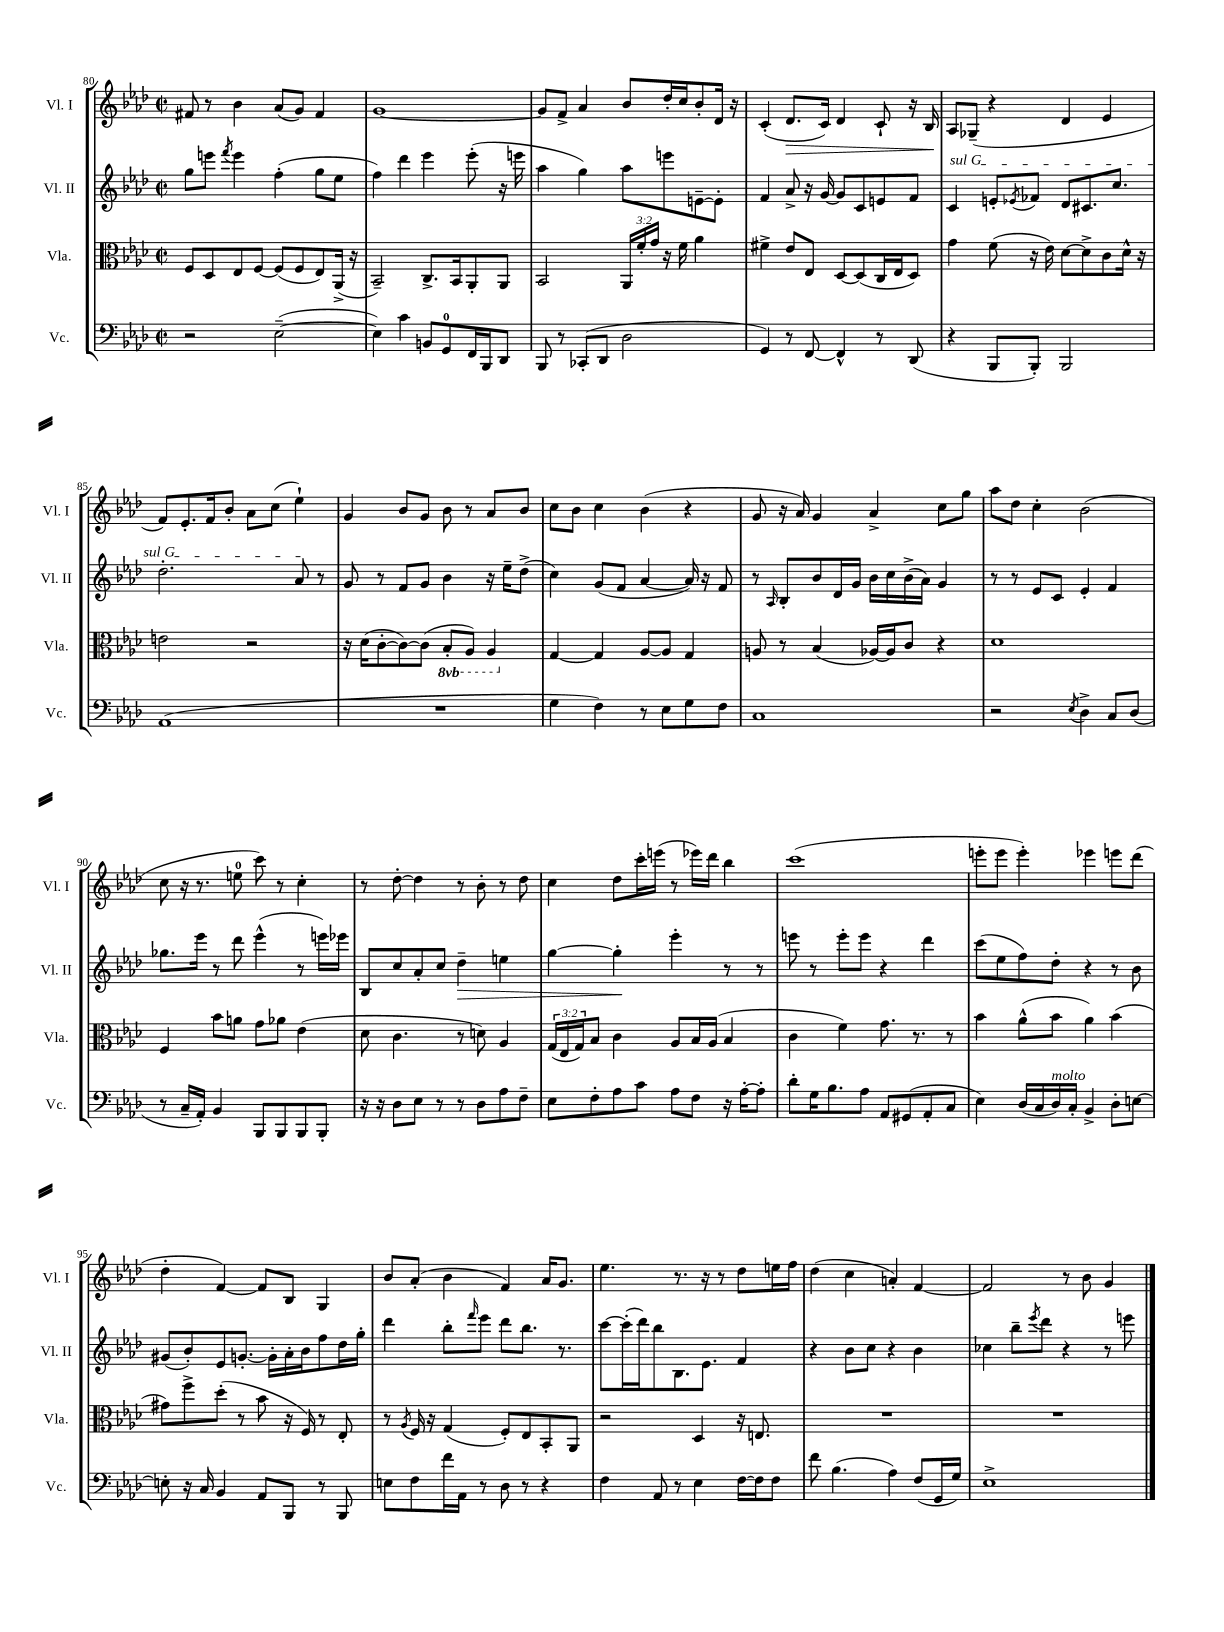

**kern	**kern	**kern	**dynam	**kern	**dynam
*part4	*part3	*part2	*part2	*part1	*part1
*staff4	*staff3	*staff2	*staff2	*staff1	*staff1
*I"Vc.	*I"Vla.	*I"Vl. II	*	*I"Vl. I	*
*I'Vc.	*I'Vla.	*I'Vl. II	*	*I'Vl. I	*
*clefF4	*clefC3	*clefG2	*	*clefG2	*
*k[b-e-a-d-]	*k[b-e-a-d-]	*k[b-e-a-d-]	*	*k[b-e-a-d-]	*
*M2/2	*M2/2	*M2/2	*	*M2/2	*
*met(c|)	*met(c|)	*met(c|)	*	*met(c|)	*
=80	=80	=80	=80	=80	=80
2r	8F/L	8gg\L	.	8f#X/	.
.	8D-/	8eeen\J	.	8r	.
.	.	8qfff/	.	.	.
.	8E-/	4eee\	.	4b-\	.
.	[8F/J	.	.	.	.
([2E-~\	(8F/L]	(4ff'\	.	(8a-/L	.
.	8F/	.	.	8g/J)	.
.	8E-/)	8gg\L	.	4f#/	.
.	(16AA-^/Jk	8ee-\J	.	.	.
.	16r	.	.	.	.
=81	=81	=81	=81	=81	=81
4E-\])	2BB-~/)	4ff\)	.	[1g	.
4c\	.	4ddd-\	.	.	.
8BBn/L	8.C^/L	4eee-\	.	.	.
8GG/	.	.	.	.	.
.	16BB-/k	.	.	.	.
16FF/L	8AA-'/	(8eee-'\	.	.	.
16BBB-/J	.	.	.	.	.
8DD-/J	8AA-/J	16r	.	.	.
.	.	16eeen\	.	.	.
=82	=82	=82	=82	=82	=82
8BBB-/	2BB-/	4aa-\	.	8g/L]	.
8r	.	.	.	8f^/J	.
(8CC-X'/L	.	4gg\)	.	4a-/	.
8DD-/J	.	.	.	.	.
2D-\	24AA-/LL	8aa-\L	.	8b-/L	.
.	24f'/	.	.	.	.
.	24g/JJ	.	.	.	.
.	16r	8eeen\	.	16dd-'/L	.
.	16f\	.	.	16cc/J	.
.	4a-\	[8en~\	.	8b-'/	.
.	.	8e'\J]	.	16d-/Jk	.
.	.	.	.	16r	.
=83	=83	=83	=83	=83	=83
4GG/)	4f#X^\	4f/	.	(4c'/	.
!	!	!	!	!	!LO:HP:b
8r	8e-/L	8a-^/	.	8.d-/L	>
[8FF/	8E-/J	16r	.	.	.
.	.	[16g/	.	16c/Jk)	.
4FF^^/]	[8D-/L	8g/L]	.	4d-/	.
.	(8D-/]	8c/	.	.	.
8r	16C/L	8en/	.	8c`/	.
.	16E-/J	.	.	.	.
(8DD-/	8D-/J)	8f/J	.	16r	.
.	.	.	.	16B-/	.
.	.	.	.	.	]
=84	=84	=84	=84	=84	=84
!	!	!LO:TX:a:i:t=sul G	!	!	!
4r	4g\	4c/	.	8A-/L	.
.	.	.	.	(8G-X~/J	.
8BBB-/L	(8f\	8en'/L	.	4r	.
.	.	8qe-X/	.	.	.
8BBB-'/J)	16r	8f-X/J	.	.	.
.	16e-\)	.	.	.	.
2BBB-/	[8d-\L	8d-/L	.	4d-/	.
.	8d-^\]	8.c#X/	.	.	.
.	8c\	.	.	4e-/	.
.	.	8.cc/J	.	.	.
.	16d-^^\Jk	.	.	.	.
.	16r	.	.	.	.
!!LO:LB:g=z
=85	=85	=85	=85	=85	=85
(1AA-	2en\	2.dd-'\	.	8f/L)	.
.	.	.	.	8.e-'/	.
.	.	.	.	16f/k	.
.	.	.	.	8b-'/J	.
.	2r	.	.	8a-\L	.
.	.	.	.	(8cc\J	.
.	.	8a-/	.	4ee-`\)	.
.	.	8r	.	.	.
=86	=86	=86	=86	=86	=86
1r	16r	8g/	.	4g/	.
.	(16d-\KL	.	.	.	.
.	[8c'\	8r	.	.	.
.	8c\_)	8f/L	.	8b-/L	.
.	(8c\J]	8g/J	.	8g/J	.
*	*8ba	*	*	*	*
.	8BB-'/L	4b-\	.	8b-\	.
.	8AA-/J)	.	.	8r	.
.	4AA-/	16r	.	8a-/L	.
.	.	16ee-~\KL	.	.	.
.	.	(8dd-^\J	.	8b-/J	.
=87	=87	=87	=87	=87	=87
*	*X8ba	*	*	*	*
4G\	[4G/	4cc\)	.	8cc\L	.
.	.	.	.	8b-\J	.
4F\)	4G/]	(8g/L	.	4cc\	.
.	.	8f/J	.	.	.
8r	[8A-/L	[4a-/	.	(4b-\	.
8E-\L	8A-/J]	.	.	.	.
8G\	4G/	16a-/])	.	4r	.
.	.	16r	.	.	.
8F\J	.	8f/	.	.	.
=88	=88	=88	=88	=88	=88
1C	8An/	8r	.	8g/	.
.	.	16qqA-/	.	.	.
.	8r	8B-'/L	.	16r	.
.	.	.	.	16a-/)	.
.	(4B-/	8b-/	.	4g/	.
.	.	16d-/L	.	.	.
.	.	16g/JJ	.	.	.
.	[16A-X/LL)	16b-\LL	.	4a-^/	.
.	16A-/J]	16cc\	.	.	.
.	8c/J	(16b-^\	.	.	.
.	.	16a-\JJ)	.	.	.
.	4r	4g/	.	8cc\L	.
.	.	.	.	8gg\J	.
=89	=89	=89	=89	=89	=89
2r	1d-	8r	.	8aa-\L	.
.	.	8r	.	8dd-\J	.
.	.	8e-/L	.	4cc'\	.
.	.	8c/J	.	.	.
8qE-/	.	.	.	.	.
4D-^\	.	4e-'/	.	(2b-\	.
8C/L	.	4f/	.	.	.
(8D-/J	.	.	.	.	.
!!LO:LB:g=z
=90	=90	=90	=90	=90	=90
8r	4F/	8.gg-X\L	.	8cc\	.
16C~/LL	.	.	.	16r	.
16AA-'/JJ)	.	16eee-\Jk	.	8.r	.
4BB-/	8b-\L	8r	.	.	.
.	8an\J	8ddd-\	.	8een\	.
8BBB-/L	8g\L	(4eee-^^\	.	8ccc\)	.
8BBB-/	8a-X\J	.	.	8r	.
8BBB-/	(4e-\	8r	.	4cc'\	.
8BBB-'/J	.	16eeen\LL)	.	.	.
.	.	16eee-X\JJ	.	.	.
=91	=91	=91	=91	=91	=91
16r	8d-\	8B-/L	.	8r	.
16r	.	.	.	.	.
8D-\L	4.c\	8cc/	.	[8dd-'\	.
8E-\J	.	8a-'/	.	4dd-\]	.
8r	.	8cc/J	.	.	.
!	!	!	!LO:HP:b	!	!
8r	8r	4dd-~\	>	8r	.
8D-\L	8dn\)	.	.	8b-'\	.
8A-\	4A-/	4een\	.	8r	.
8F~\J	.	.	.	8dd-\	.
=92	=92	=92	=92	=92	=92
8E-\L	(24G/LL	[4gg\	.	4cc\	.
.	24E-/	.	.	.	.
.	24G/J)	.	.	.	.
8F'\	8B-/J	.	.	.	.
8A-\	4c\	4gg'\]	.	8dd-\L	.
8c\J	.	.	.	16ccc'\L	.
.	.	.	.	(16eeen\JJ	.
8A-\L	8A-/L	4eee-'\	]	8r	.
8F\J	16B-/L	.	.	16eee-X\LL)	.
.	(16A-/JJ	.	.	16ddd-\JJ	.
16r	4B-/	8r	.	4bb-\	.
[16A-'\KL	.	.	.	.	.
8A-'\J]	.	8r	.	.	.
=93	=93	=93	=93	=93	=93
8d-'\L	4c\	8eeen\	.	(1ccc	.
16G\K	.	8r	.	.	.
8.B-\	.	.	.	.	.
.	4f\)	8eee'\L	.	.	.
8A-\J	.	8eee\J	.	.	.
8AA-/L	8.g\	4r	.	.	.
(8GG#X/	.	.	.	.	.
.	8.r	.	.	.	.
8AA-'/	.	4ddd-\	.	.	.
8C/J	8r	.	.	.	.
=94	=94	=94	=94	=94	=94
4E-\)	4b-\	(8ccc\L	.	8eeen'\L	.
.	.	8ee-\	.	8eee\J	.
(16D-/LL	(8a-^^\L	8ff\)	.	4eee'\)	.
16C/	.	.	.	.	.
!LO:TX:a:i:t=molto	!	!	!	!	!
16D-/)	8b-\J	8dd-'\J	.	.	.
16C'/JJ	.	.	.	.	.
4BB-^/	4a-\)	4r	.	4eee-X\	.
8D-'\L	(4b-\	8r	.	8eeen\L	.
[8En\J	.	8b-\	.	(8ddd-\J	.
!!LO:LB:g=z
=95	=95	=95	=95	=95	=95
8En'\]	8g#X\L)	(8g#X/L	.	4dd-'\	.
16r	8ff^\	8b-'/)	.	.	.
16C/	.	.	.	.	.
4BB-/	(8dd-'\J	8e-/	.	[4f/)	.
.	8r	[8.gn'/J	.	.	.
8AA-/L	8b-\	.	.	8f/L]	.
.	.	16g'\LL]	.	.	.
8BBB-/J	16r	16a-'\	.	8B-/J	.
.	16F/)	16b-\J	.	.	.
8r	8r	8ff\	.	4G/	.
8BBB-/	8E-'/	16dd-\L	.	.	.
.	.	16gg'\JJ	.	.	.
=96	=96	=96	=96	=96	=96
8En\L	8r	4ddd-\	.	8b-/L	.
.	8qA-/	.	.	.	.
8F\	16F/	.	.	(8a-'/J	.
.	16r	.	.	.	.
16f\L	(4G/	8bb-'\L	.	4b-\	.
16AA-\JJ	.	.	.	.	.
.	.	16qqfff/	.	.	.
8r	.	8eee-\J	.	.	.
8D-\	8F'/L)	8ddd-\L	.	4f/)	.
8r	8E-/	8.bb-\J	.	.	.
4r	8BB-'/	.	.	16a-/KL	.
.	.	8.r	.	8.g/J	.
.	8AA-/J	.	.	.	.
=97	=97	=97	=97	=97	=97
4F\	2r	[8ccc\L	.	4.ee-\	.
.	.	(16ccc'\L]	.	.	.
.	.	16ddd-\J)	.	.	.
8AA-/	.	8bb-\	.	.	.
8r	.	8.B-\	.	8.r	.
4E-\	4D-/	.	.	.	.
.	.	8.e-\J	.	16r	.
.	.	.	.	8r	.
[16F\LL	16r	4f/	.	8dd-\L	.
16F\J]	8.En/	.	.	.	.
8F\J	.	.	.	16een\L	.
.	.	.	.	16ff\JJ	.
=98	=98	=98	=98	=98	=98
8f\	1r	4r	.	(4dd-\	.
(4.B-\	.	.	.	.	.
.	.	8b-\L	.	4cc\	.
.	.	8cc\J	.	.	.
4A-\)	.	4r	.	4an'/)	.
(8F/L	.	4b-\	.	[4f/	.
16GG/L	.	.	.	.	.
16G/JJ)	.	.	.	.	.
=99	=99	=99	=99	=99	=99
1E-^	1r	4cc-X\	.	2f/]	.
.	.	8bb-~\L	.	.	.
.	.	8qeee-/	.	.	.
.	.	8ddd-\J	.	.	.
.	.	4r	.	8r	.
.	.	.	.	8b-\	.
.	.	8r	.	4g/	.
.	.	8eeen\	.	.	.
==	==	==	==	==	==
*-	*-	*-	*-	*-	*-
